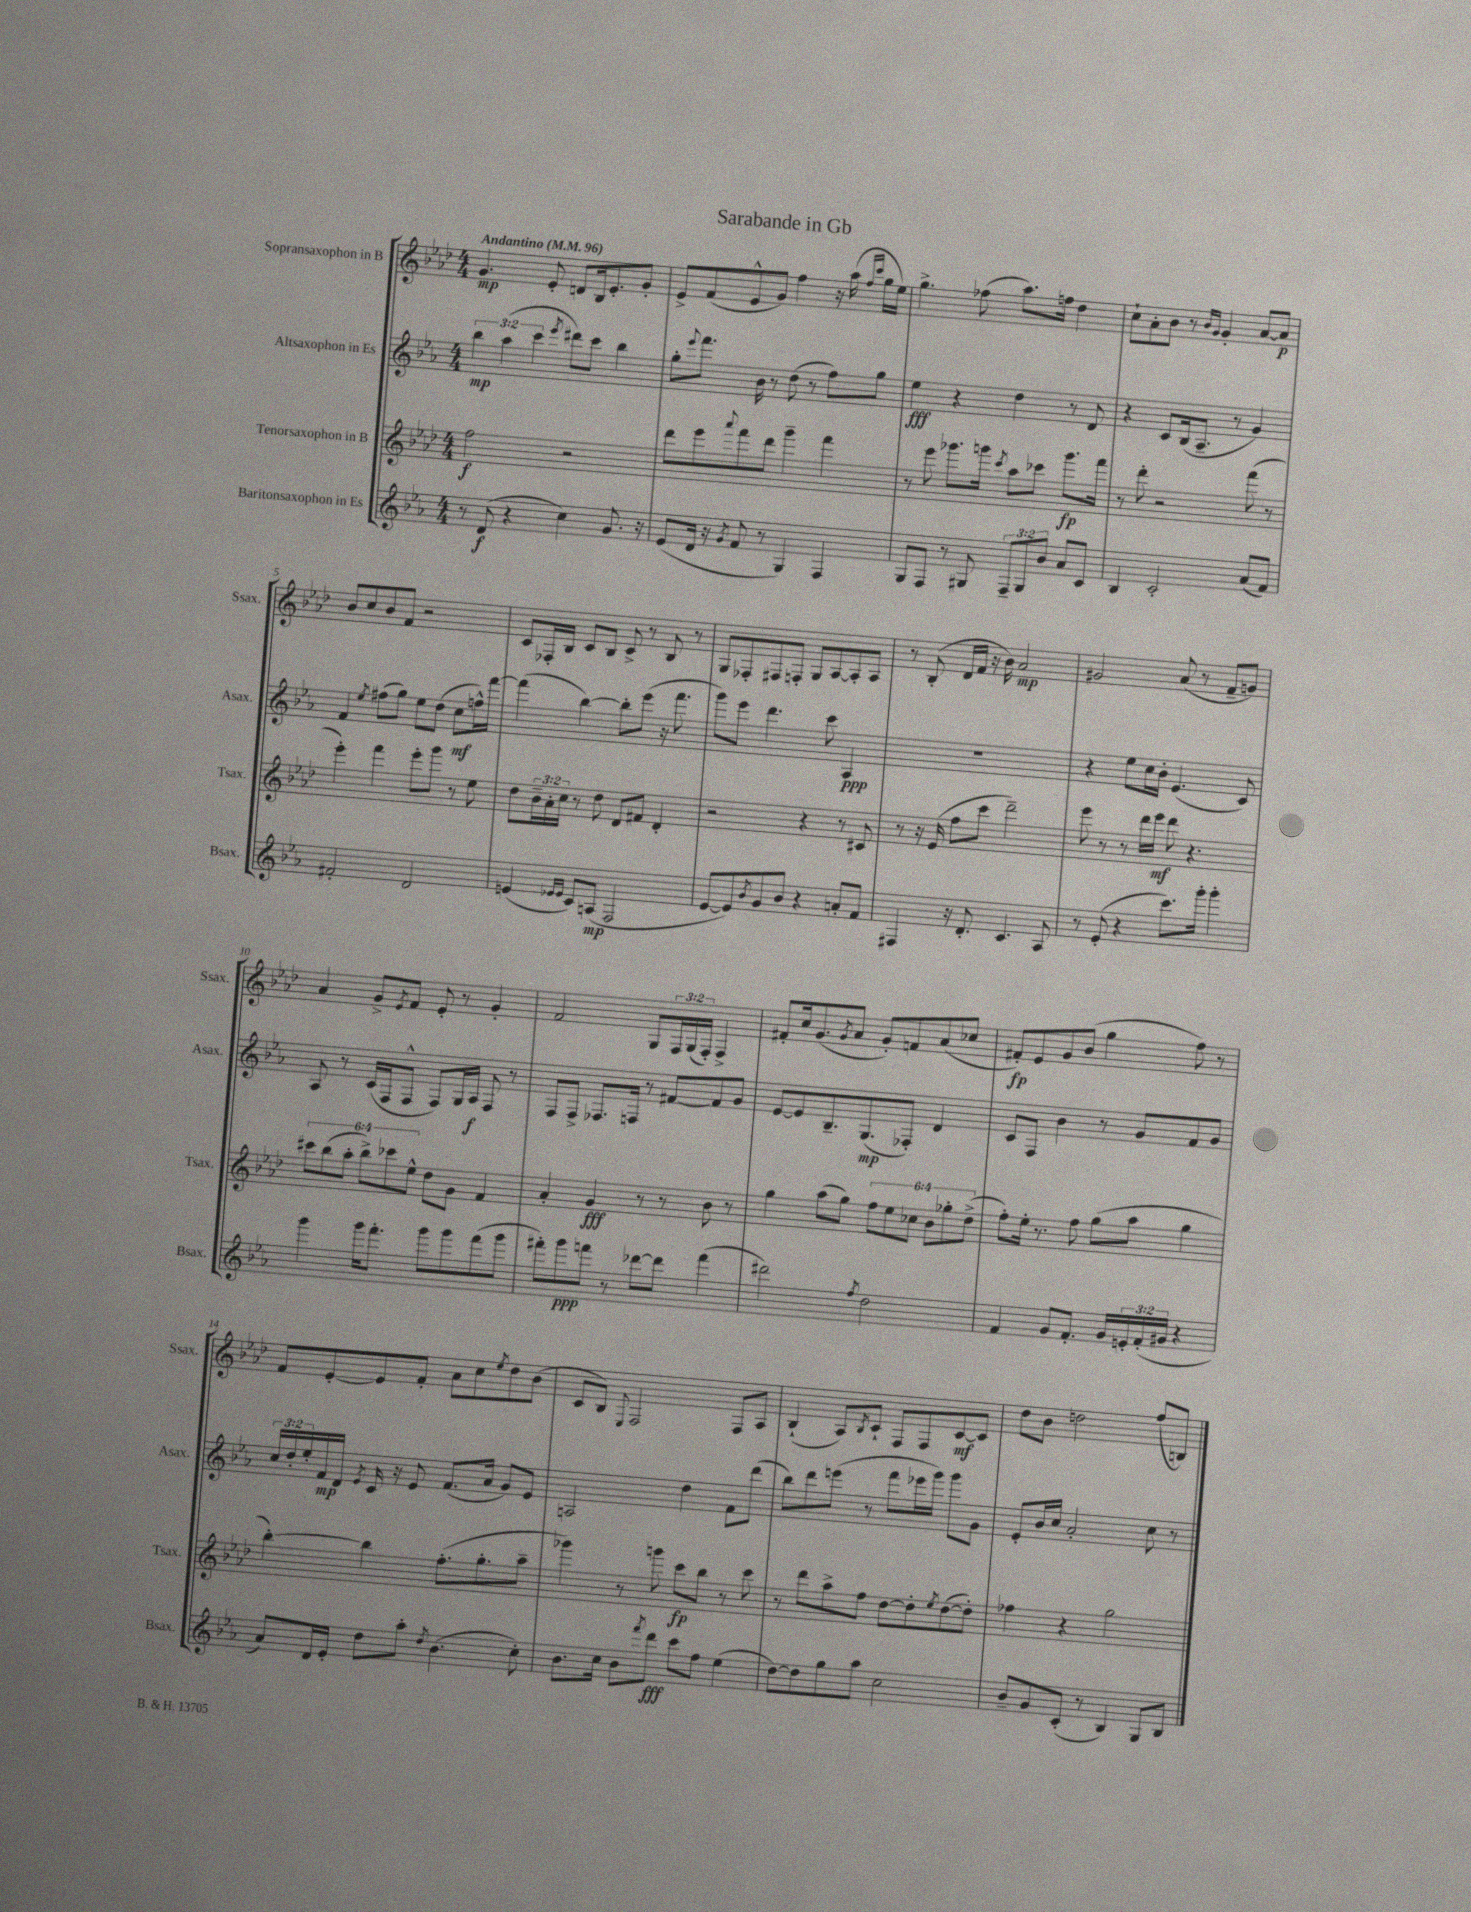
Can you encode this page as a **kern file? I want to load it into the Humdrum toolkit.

**kern	**kern	**kern	**kern
*staff4	*staff3	*staff2	*staff1
*clefG2	*clefG2	*clefG2	*clefG2
*k[b-e-a-]	*k[b-e-a-d-]	*k[b-e-a-]	*k[b-e-a-d-]
*M4/4	*M4/4	*M4/4	*M4/4
*MM96	*MM96	*MM96	*MM96
8r	2ff	6bb-	4.g
(8d	.	.	.
.	.	(6aa-	.
4r	.	.	.
.	.	6ccc	.
.	.	.	8e-'
.	.	8qeee-	.
4cc)	2r	8ddd#)	8d
.	.	8ccc	16B-
.	.	.	8.e-'
8.g	.	4bb-	.
.	.	.	8g'
16r	.	.	.
=	=	=	=
(8e-	8ddd-	8gg'	8e-^
.	.	8qqeee-	.
16d	8eee-	8.fff	(8f
16r	.	.	.
8qg	8qqaaa-	.	.
8f	8fff	.	8e-^^
.	.	16b-	.
8r	8ddd-	8r	8g)
4G)	4ggg~	(8dd	4ff
.	.	8r	.
4F	4fff	8ff)	16r
.	.	.	(16aa-
.	.	.	16qqff
.	.	.	16qqccc
.	.	8gg	16gg
.	.	.	16ee-)
=	=	=	=
8G	8r	4ee-	4.gg^
8F	8eee-	.	.
8r	8.ggg-	4r	.
8G#	.	.	(8ff-
.	16ggg	.	.
.	8qccc	.	.
12F~	8aa-	4dd	8.aa-)
12G#	.	.	.
.	8ccc-	.	.
12b-	.	.	.
.	.	.	16ff
8a-	8.ggg	8r	4dd-
8c	.	8d	.
.	16fff	.	.
=	=	=	=
4B-	8r	4r	8cc`
.	8ddd-'	.	8a-'
2c'	2r	8c	8b-
.	.	(16B-	8r
.	.	8.A-~	.
.	.	.	16qqb-
.	.	.	16qqg
.	.	.	4g'
.	.	8r	.
(8a-	(8fff	4g)	[8a-
8f)	8r	.	8a-]
=	=	=	=
2f#'	4eee-')	4f	8b-
.	.	.	8cc
.	.	8qee-	.
.	4fff	(8ff#	8b-
.	.	8gg)	8f
2d	8eee-'	8ee-	2r
.	8ggg	(8dd	.
.	8r	8cc	.
.	8ee-	16ff^^)	.
.	.	[16fff	.
=	=	=	=
(4e	8dd-	(4fff]	8c
.	24b-~	.	16F-'
.	24a-'	.	.
.	.	.	16B-
.	24cc	.	.
16qqe-	.	.	.
16qqe-	.	.	.
8c)	8r	[4bb-)	8c
(8A	8dd-	.	8B-
2F	8d-	8bb-']	8c^
.	8f#	(8eee-	8r
.	4d-'	16r	8B-
.	.	8.fff	.
.	.	.	8r
=	=	=	=
[8e-	2r	8ggg)	8G
8e-])	.	8eee-	8F-'
8qb-	.	.	.
8g	.	4.ddd	8F#
8b-	.	.	8F'
4r	4r	.	8G
.	.	8ccc	[8A-
8a'	8r	4A-	8A-']
8f	8c#	.	8A-
=	=	=	=
4F#	8r	1r	8r
.	16r	.	(8B-'
.	(16e-	.	.
16r	8ff	.	16d-
8.d'	.	.	16f
.	8ccc	.	16r
.	.	.	16b-)
4.c	2ddd-~)	.	2a-
8A-	.	.	.
=	=	=	=
8r	8eee-	4r	2g#
(8e-'	8r	.	.
4r	8r	8ee-	.
.	16ddd-	16cc	.
.	16eee-	16b-'	.
8.ccc)	8ddd-	(4.e-	(8a-
.	4.r	.	8r
16ggg'	.	.	.
4ggg'	.	.	8f~
.	.	8c)	8g)
=	=	=	=
4ggg	12ccc#	8A-	4a-
.	(12bb-	.	.
.	.	8r	.
.	12aa-'	.	.
16ggg	12bb-^)	(16c	8g^
8.fff'	.	16F	.
.	12ccc-	.	.
.	.	.	8qe-
.	.	8F^^	8f
.	12ee-^^	.	.
8ggg	8dd-	8F)	8e-'
8ggg	8g	16G	8r
.	.	16A-	.
(8fff	4f	8F	4g'
8ggg	.	8r	.
=	=	=	=
8fff#')	4a-'	8F	2f
8ggg	.	8F^	.
8fff	4g	8.F-	.
8r	.	.	.
.	.	16F	.
[8ddd-	8r	8r	8G
8ddd-]	8r	[8f#	24F
.	.	.	(24G
.	.	.	24F')
(4fff	8b-	8f#]	4F^
.	8r	8g	.
=	=	=	=
2ddd#)	4gg	[8e-	8f#'
.	.	8e-]	16cc
.	.	.	(8.g
.	(8aa-	8.B-~	.
.	.	.	8qg
.	8gg)	.	8a-
.	.	(8.G	.
8qff	.	.	.
2dd	12ff	.	8g')
.	12ee-	.	.
.	.	8F-')	8f
.	12cc-	.	.
.	12b-	4d	(8a-
.	12gg-'	.	.
.	.	.	8cc-
.	(12dd-^	.	.
=	=	=	=
4f	8ff')	8c	8f#')
.	16ee-'	8F	8e-
.	8.r	.	.
8g	.	4b-	8g
8.f'	8ff	.	(8b-
.	(8gg	8r	4gg
16g	.	.	.
24e'	8aa-	8g	.
(24f'	.	.	.
24g#	.	.	.
4r	4gg	8f	8ff)
.	.	8g	8r
=	=	=	=
8a-)	[4bb-')	24cc	8f
.	.	24dd'	.
.	.	24ee-'	.
16d	.	16f	[8e-'
16e-'	.	16d	.
.	.	8qe-	.
8dd	4bb-]	16c	8e-]
.	.	16r	.
8aa-'	.	8e-	8f'
8qdd	.	.	.
(4.b-	(8.ff'	(8.f	8a-
.	.	.	8cc
.	8.gg'	16a-	.
.	.	.	8qee-
.	.	8g)	8dd-
8cc')	8aa-~	8e-	(8b-
=	=	=	=
8.b-	4ggg-)	2A	8c
.	.	.	8B-)
16cc	.	.	.
.	.	.	8qqE-
8b-	8r	.	2F
8qfff	.	.	.
8ddd	8ggg	.	.
8ccc	8ccc	4dd	.
8ff	8bb-	.	.
(4ee-	8r	8f	8F
.	8ccc	(8ddd	8A-
=	=	=	=
[8dd)	8r	8bb-)	(4B-`
8dd]	8ddd-	8ddd	.
8gg	8aa-^	(8eee	8A-)
.	.	.	8qB-
8aa-	8ff	8r	8c`
2cc	[8dd-	8fff	8F
.	8dd-']	16eee-	8F
.	.	16ggg)	.
.	8qee-	.	.
.	([8dd-	8ggg	[8c
.	8dd-'])	8g	8c]
=	=	=	=
8b-~	4ff-	8e-'	8dd-
8g	.	16b-	8b-
.	.	16cc	.
(8c'	4r	2a-'	2dd
8r	.	.	.
4B-)	2gg	.	.
8G	.	8cc	(8ff
8B-	.	8r	8B)
==	==	==	==
*-	*-	*-	*-
